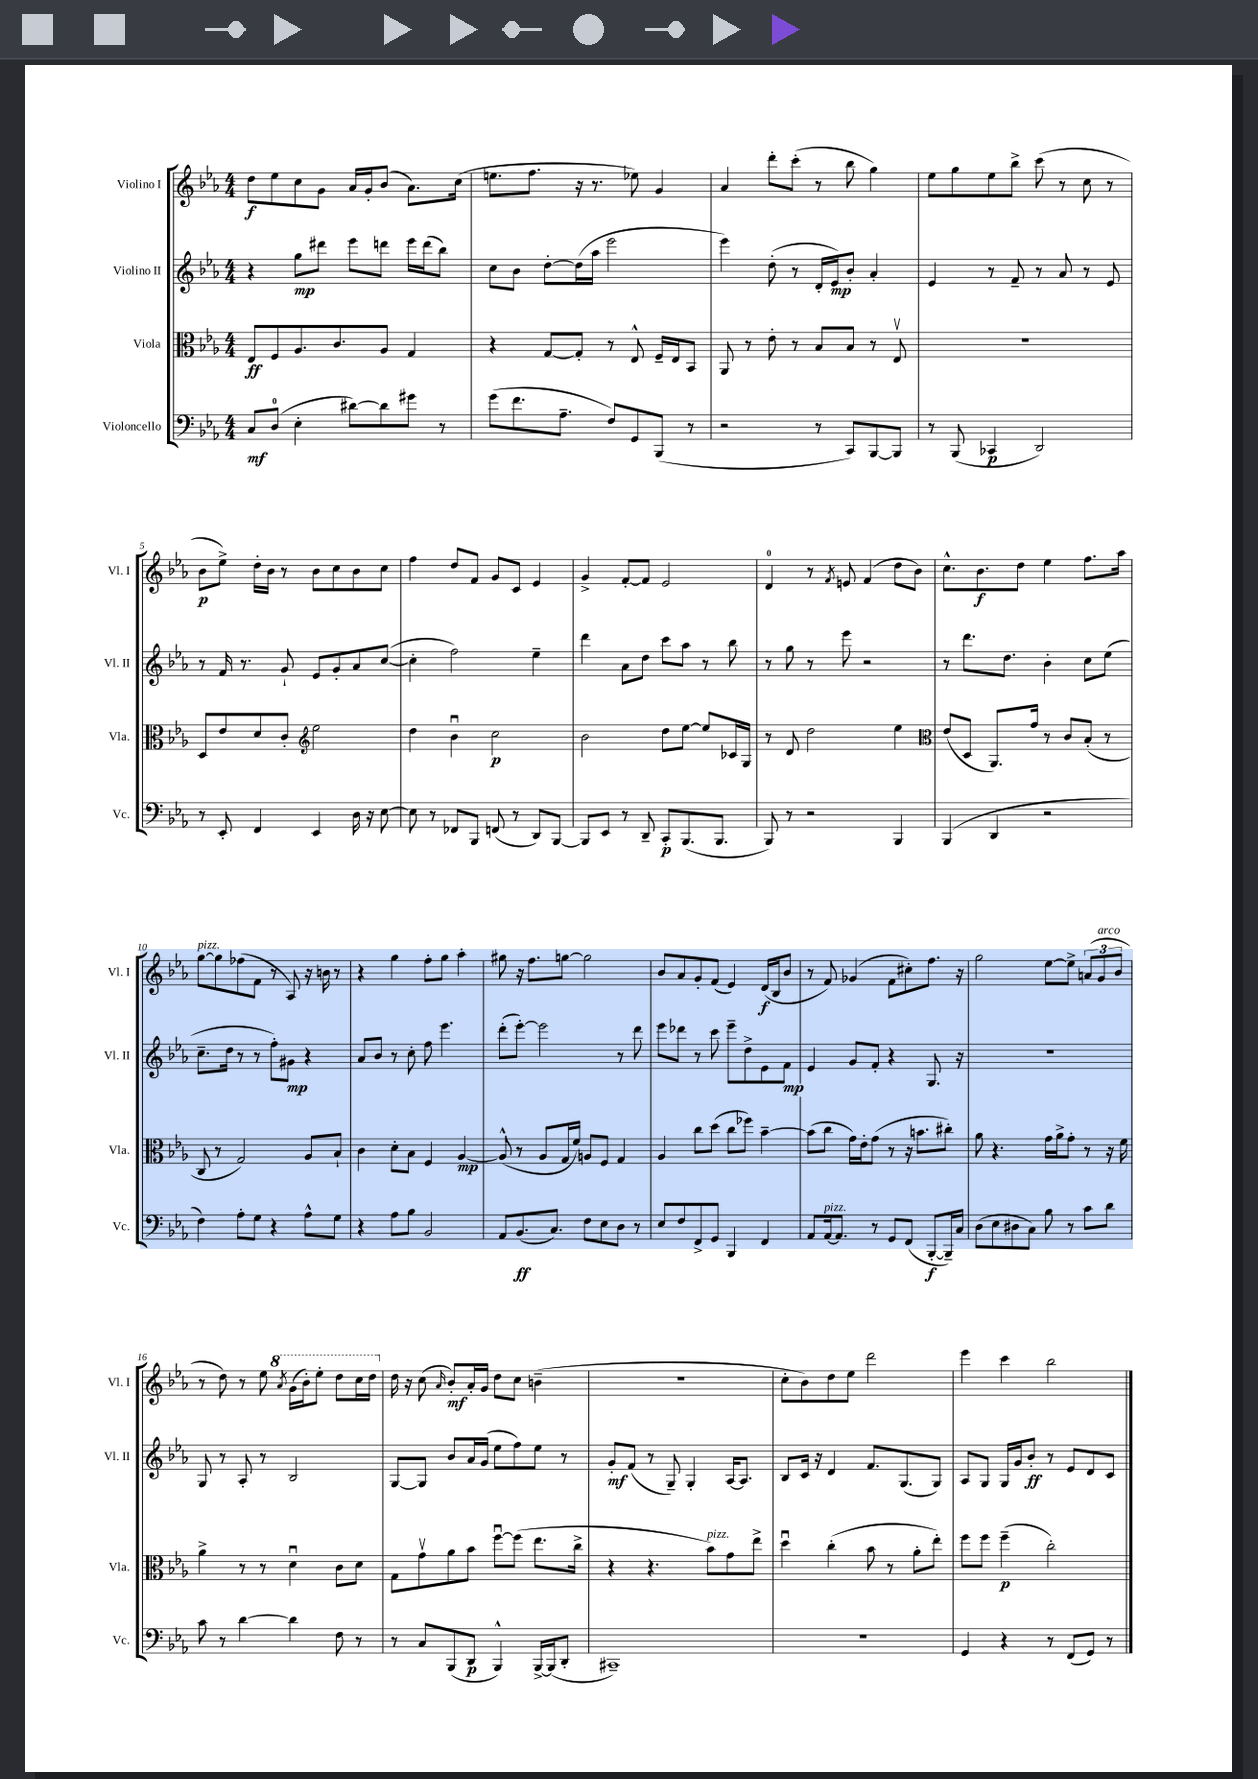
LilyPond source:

<<
\new StaffGroup <<
\new Staff = "s0" \with { instrumentName = "Violino I" shortInstrumentName = "Vl. I" } {
    \clef treble \key ees \major \numericTimeSignature \time 4/4
    d''8\f ees''8 c''8 g'8 aes'16 g'16-. bes'8( aes'8.) c''16( |
    e''8. f''8. r16 r8. ees''8) g'4 |
    aes'4 d'''8-. c'''8-.( r8 bes''8 g''4) |
    ees''8 g''8 ees''8 bes''8-> c'''8( r8 c''8 r8 |
    bes'8\p ees''8->) d''16-. bes'16 r8 bes'8 c''8 bes'8 c''8 |
    f''4 d''8 f'8 g'8 c'8 ees'4 |
    g'4-> f'8~-. f'8 ees'2 |
    d'4-0 r8 \acciaccatura { f'8 } e'8 f'4( d''8 bes'8) |
    c''8.-^ bes'8.\f d''8 ees''4 f''8. aes''16 |
    g''8~^\markup { \italic "pizz." } g''8 fes''8( f'8 r8 aes8) r16 b'16 r8 |
    r4 g''4 f''8-. g''8 aes''4-. |
    gis''8 r16 f''8. g''8~ g''2 |
    bes'8 aes'8 g'8-. f'8( ees'4) d'16\f( bes16 bes'8 |
    r8 f'8) ges'4( f'8 cis''8-.) f''8. r16 |
    g''2 ees''8~ ees''8-> \tuplet 3/2 { a'8( g'8^\markup { \italic "arco" } bes'8 } |
    r8 d''8) r8 ees''8 \ottava #1 \acciaccatura { aes''8 } g''16( bes''16-.) ees'''8-. d'''8 c'''16 d'''16 \ottava #0 |
    d''16 r16 c''8( \grace { aes'16 } bes'8-.\mf) aes'16-. g'16 d''8 c''8 b'4--( |
    R1 |
    c''8-. bes'8) d''8 ees''8 d'''2 |
    ees'''4 c'''4 bes''2 \bar "|." |
}
\new Staff = "s1" \with { instrumentName = "Violino II" shortInstrumentName = "Vl. II" } {
    \clef treble \key ees \major \numericTimeSignature \time 4/4
    r4 g''8\mp dis'''8 ees'''8 d'''8 ees'''16 d'''16( bes''8) |
    c''8 bes'8 d''8~-. d''16( aes''16 ees'''2 |
    ees'''4) d''8-.( r8 d'16-. ees'16\mp) bes'8-. aes'4-. |
    ees'4 r8 f'8-- r8 aes'8 r8 ees'8 |
    r8 f'16 r8. g'8-! ees'8 g'8-. aes'8 c''8~( |
    c''4-. f''2) ees''4-- |
    d'''4 aes'8 d''8 c'''8 aes''8 r8 bes''8 |
    r8 g''8 r8 ees'''8 r2 |
    r8 d'''8. d''8. bes'4-. c''8 ees''8( |
    c''8.-- d''16 r8 r8 f''8-.) gis'8\mp r4 |
    aes'8 bes'8 r8 c''8-. f''8 ees'''4. |
    d'''8-.( ees'''8~-.) ees'''2 r8 d'''8 |
    ees'''8 des'''8 r8 c'''8 ees'''8-- d''8-> ees'8 f'8\mp |
    ees'4 g'8 f'8-. r4 g8. r16 |
    r1 |
    g8 r8 aes8-. r8 bes2 |
    g8~ g8 bes'8 aes'16 g'16( ees''8 f''8) ees''8 r8 |
    g'8-.\mf f'8( r8 g8--) g4-. aes16~ aes8. |
    bes8 c'16 r16 d'4 f'8. g8.( g8) |
    aes8 g8 g16 g'16 bes'8-.\ff r8 ees'8 d'8 c'8 \bar "|." |
}
\new Staff = "s2" \with { instrumentName = "Viola" shortInstrumentName = "Vla." } {
    \clef alto \key ees \major \numericTimeSignature \time 4/4
    ees8\ff f8 aes8. c'8. aes8 g4 |
    r4 g8~ g8-. r8 ees8-^ f16-- ees16 bes,8 |
    aes,8 r8 ees'8-. r8 bes8 bes8 r8 ees8\upbow |
    r1 |
    d8 ees'8 d'8 c'8-. \clef treble ees''2 |
    d''4 bes'4\downbow c''2\p |
    bes'2 d''8 ees''8~ ees''8 ces'16 g16 |
    r8 d'8 d''2 ees''4 |
    \clef alto ees'8( d8 aes,8.) g'16 r8 c'8 bes8-.( r8 |
    c8 r8 g2) aes8 bes8-! |
    c'4 d'8-. bes8 f4 aes4~\mp |
    aes8-^( r8 aes8 g16 f'16) a8 f8 g4 |
    aes4 c''8 d''8( c''8 fes''8) bes'4~-- |
    bes'8( c''8 g'16) ees'16-. g'8( r8 r16 b'8. cis''8-.) |
    aes'8 r4. g'16 aes'16-> g'8-. r8 r16 f'16 |
    aes'4-> r8 r8 d'4\downbow c'8 d'8 |
    g8 g'8\upbow aes'8 bes'8 f''8~\downbow f''8( ees''8. c''16-> |
    r4 r4. bes'8^\markup { \italic "pizz." }) g'8 ees''8-> |
    d''4\downbow c''4-.( bes'8 r8 aes'8-. ees''8-.) |
    f''8 f''8 f''4--\p( c''2-.) \bar "|." |
}
\new Staff = "s3" \with { instrumentName = "Violoncello" shortInstrumentName = "Vc." } {
    \clef bass \key ees \major \numericTimeSignature \time 4/4
    c8\mf d8-0( ees4-. dis'8~) dis'8 gis'8 r8 |
    g'8( f'8. aes8.-- f8) g,8 bes,,8( r8 |
    r2 r8 c,8) bes,,8~ bes,,8 |
    r8 bes,,8( ces,4\p d,2) |
    r8 ees,8-. f,4 ees,4 d16 r16 ees8~ |
    ees8 r8 fes,8 bes,,8 f,8( r8 d,8) bes,,8~ |
    bes,,8 ees,8 r8 d,8-- c,8-.\p bes,,8.( bes,,8. |
    bes,,8) r8 r2 bes,,4 |
    bes,,4( d,4 r2 |
    f4) aes8-. g8 r4 aes8-^ g8 |
    r4 aes8 bes8 bes,2 |
    aes,8 bes,8.\ff( c8.) f8 ees8 d8 r8 |
    ees8 f8 f,8-> g,8 bes,,4 f,4 |
    aes,8 aes,16~^\markup { \italic "pizz." } aes,8. r8 g,8 f,8( bes,,8~-.\f bes,,16--) c16 |
    d8( ees8 dis8 c8) bes8 r8 c'8 d'8 |
    c'8 r8 d'4~ d'4 f8 r8 |
    r8 c8 bes,,8( d,8\p bes,,4-^) bes,,16~-> bes,,16( d,8-. |
    cis,1--) |
    R1 |
    g,4 r4 r8 f,8( g,8) r8 \bar "|." |
}
>>
>>
